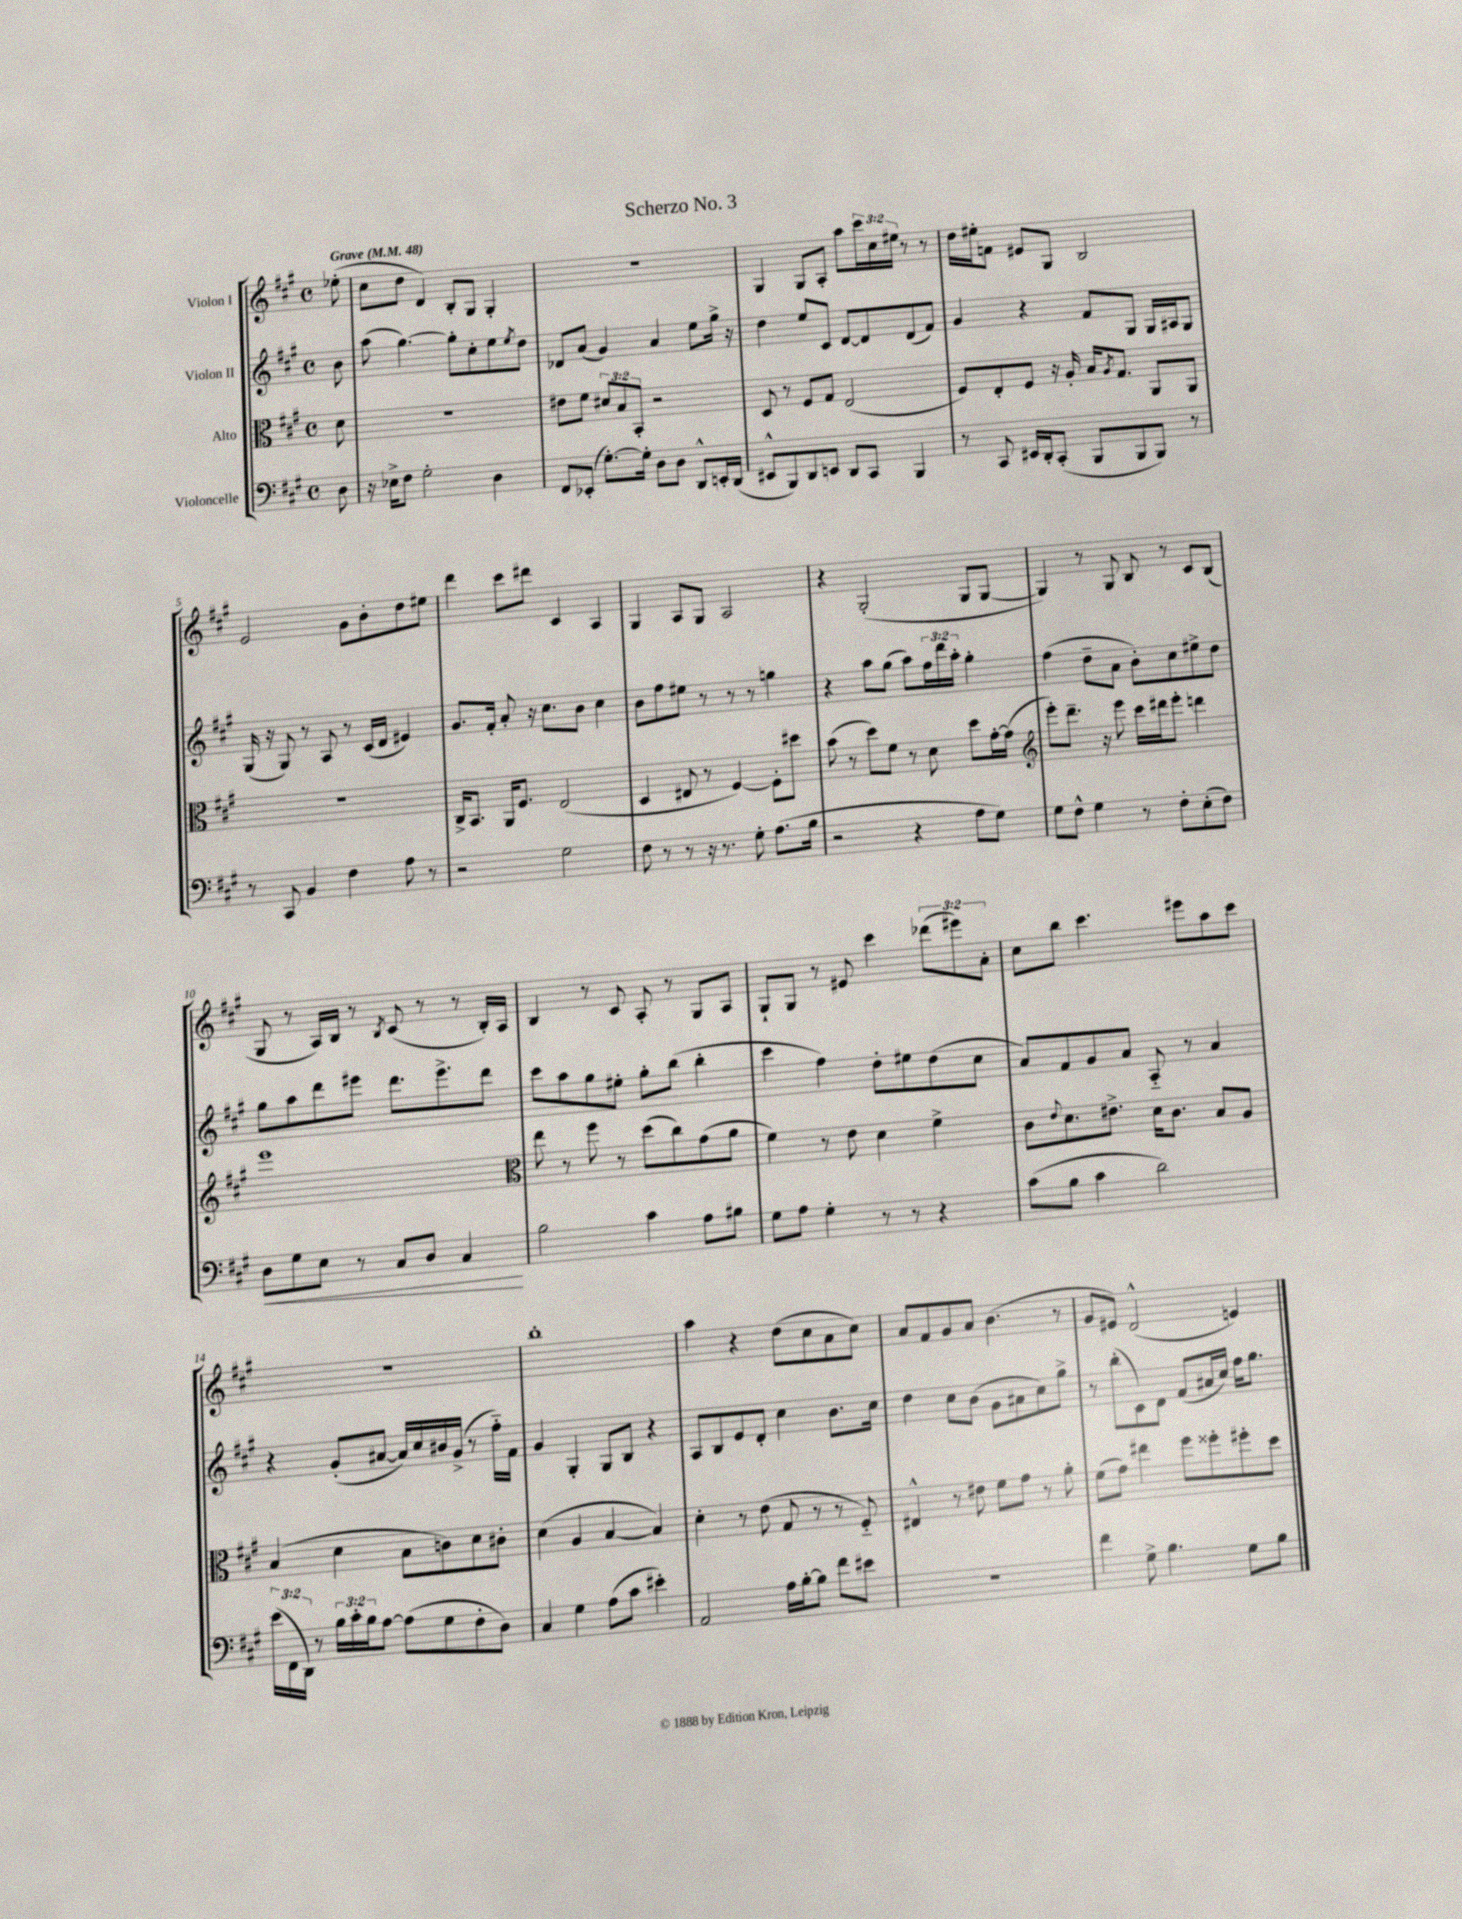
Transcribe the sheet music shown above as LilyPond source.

\header { title = "Scherzo No. 3" }
<<
\new StaffGroup <<
\new Staff = "s0" \with { instrumentName = "Violon I" } {
    \clef treble \key a \major \defaultTimeSignature \time 4/4 \override Staff.TupletNumber.text = #tuplet-number::calc-fraction-text \partial 8 \tempo "Grave" 4 = 48
    ees''8-.( |
    cis''8 d''8 d'4) b8-. gis8 gis4-. |
    r1 |
    gis4 gis8 a8-. a''8 \tuplet 3/2 { cis'''16 cis''16 eis''16 } r8 r8 |
    d''16 eis''16-. f'8 eis'8 gis8 b2 |
    e'2 gis'8 b'8-. d''8 eis''8 |
    d'''4 cis'''8 dis'''8 cis'4 a4 |
    gis4 a8 gis8 a2 |
    r4 gis2-.( gis8 gis8~ |
    gis4) r8 gis8 b8 r8 cis'8 b8( |
    gis8 r8 a16) b16 r8 \acciaccatura { b8 } cis'8( r8 r8 b16-.) a16 |
    b4 r8 cis'8 a8-. r8 gis8 a8 |
    gis8-! gis8 r8 eis'8 cis'''4 \tuplet 3/2 { des'''8( eis'''8) a'8-. } |
    cis''8 b''8 cis'''4. eis'''8 a''8 cis'''8 |
    R1 |
    b''1-. |
    a''4 r4 d''8( cis''8 a'8 cis''8) |
    a'8 fis'8 gis'8 a'8 b'4.( r8 |
    gis'8 eis'8) d'2-^( e'4) \bar "|." |
}
\new Staff = "s1" \with { instrumentName = "Violon II" } {
    \clef treble \key a \major \defaultTimeSignature \time 4/4 \override Staff.TupletNumber.text = #tuplet-number::calc-fraction-text \partial 8
    b'8 |
    a''8( gis''4.~) gis''8-. cis''8-. e''8 \acciaccatura { e''8 } d''8 |
    des'8 a'8( gis'4) a'4 e''8 gis''16-> r16 |
    d''4 e''8 cis'8 d'8~ d'8 d'8( fis'8) |
    gis'4 r4 fis'8 gis8 gis16 ais16 gis8 |
    gis16( r16 gis8) r8 a8 r8 cis'16( d'16 eis'4) |
    gis'8. fis'16-. a'8-. r16 cis''8. b'8 cis''4 |
    b'8 fis''8 eis''8 r8 r8 r8 g''4 |
    r4 a''8 gis''8( a''8) \tuplet 3/2 { fis''16 d'''16 a''16-. } gis''4-. |
    fis''4( d''8-- a'8 b'8-.) cis''8 eis''8-> d''8 |
    gis''8 a''8 d'''8 eis'''8 d'''8. eis'''8.-> d'''8 |
    cis'''8 a''8 gis''8 eis''8-. gis''8-. b''8( b''4-. |
    cis'''4 fis''4) d''8-. eis''8 d''8( cis''8 |
    a'8) fis'8 gis'8 a'8 a8-_ r8 a'4 |
    r4 gis'8-.( ais'8~ ais'16) cis''16 bis'16 gis'16->( r8 fis''16-_) fis'16 |
    gis'4 gis4-. gis8 b8 r4 |
    a8 b8 e'8 d'8-. cis''4 b'8. cis''16 |
    d''4 cis''8 b'8( gis'8 ais'8 cis''8) gis''8-> |
    r8 b''8-.( cis'8) d'8 fis'8( ais'16 cis''16) fis''16 gis''8. \bar "|." |
}
\new Staff = "s2" \with { instrumentName = "Alto" } {
    \clef alto \key a \major \defaultTimeSignature \time 4/4 \override Staff.TupletNumber.text = #tuplet-number::calc-fraction-text \partial 8
    d'8 |
    R1 |
    eis'8 fis'8 \tuplet 3/2 { dis'8 b8 b,8-. } r2 |
    d8 r8 fis8 gis8 e2( |
    fis8) e8-. fis8 r16 a16-. b16 \acciaccatura { a8 } gis8. a,8 a,8 |
    R1 |
    cis16-> b,8. a,16 fis8. e2( |
    d4 eis8 r8 fis4~) fis8-. dis''8 |
    b'8( r8 d''8) fis'8 r8 d'8 d''8 gis'16~-. gis'16( |
    \clef treble e'''8-.) d'''8.-- r16 e'''8 cis'''16 dis'''16 e'''8-. d'''4 |
    e'''1 |
    \clef alto e''8 r8 fis''8 r8 d''8( cis''8) gis'8( a'8 |
    fis'4) r8 e'8 d'4 fis'4-> |
    cis'8 \appoggiatura { e'8 } d'8. eis'8.-> d'16 cis'8. b8 a8 |
    b4( d'4 b8 c'8) d'8 cis'8-. |
    d'4( a4 b4~ b4) |
    d'4-. r8 e'8( gis8 r8 r8 fis8-_) |
    eis4-^ r8 eis'8 fis'8 gis'8 r8 a'8-. |
    fis'8( gis'8) eis''4 fis''8 fisis''8-. fis''8-. d''8 \bar "|." |
}
\new Staff = "s3" \with { instrumentName = "Violoncelle" } {
    \clef bass \key a \major \defaultTimeSignature \time 4/4 \override Staff.TupletNumber.text = #tuplet-number::calc-fraction-text \partial 8
    d8 |
    r16 ees16-> fis8 gis2-. d4 |
    fis,8 ees,8-.( gis8.~-.) gis16-. d8 d8 d,8-^ e,16-. d,16( |
    eis,8-^ b,,8) d,8 e,8 d,8 cis,8 b,,4 |
    r8 cis,8 eis,16 d,16-. cis,8-.( b,,8 b,,8 b,,8) r8 |
    r8 cis,8 b,4 fis4 a8 r8 |
    r2 gis2 |
    fis8 r8 r8 r16 r8. gis8-. a8.( b16 |
    r2 r4 a8 gis8) |
    gis8 fis8-^ gis4 r8 fis8-. e8-.( fis8) |
    d8\< gis8 e8 r8 cis8 d8 cis4\! |
    b2 cis'4 a8 bis8 |
    gis8 a8 gis4-. r8 r8 r4 |
    cis'8( b8 cis'4 d'2) |
    \tuplet 3/2 { e'16( fis,16 d,16) } r8 \tuplet 3/2 { b16 cis'16-. b16 } a8~ a8( gis8 fis8-. d8) |
    cis4 gis4 a8( cis'8 eis'4-.) |
    a,2 a16 b16~-. b8 fis'8 eis'8 |
    R1 |
    fis'4 gis8-> b4. gis8 b8 \bar "|." |
}
>>
>>
